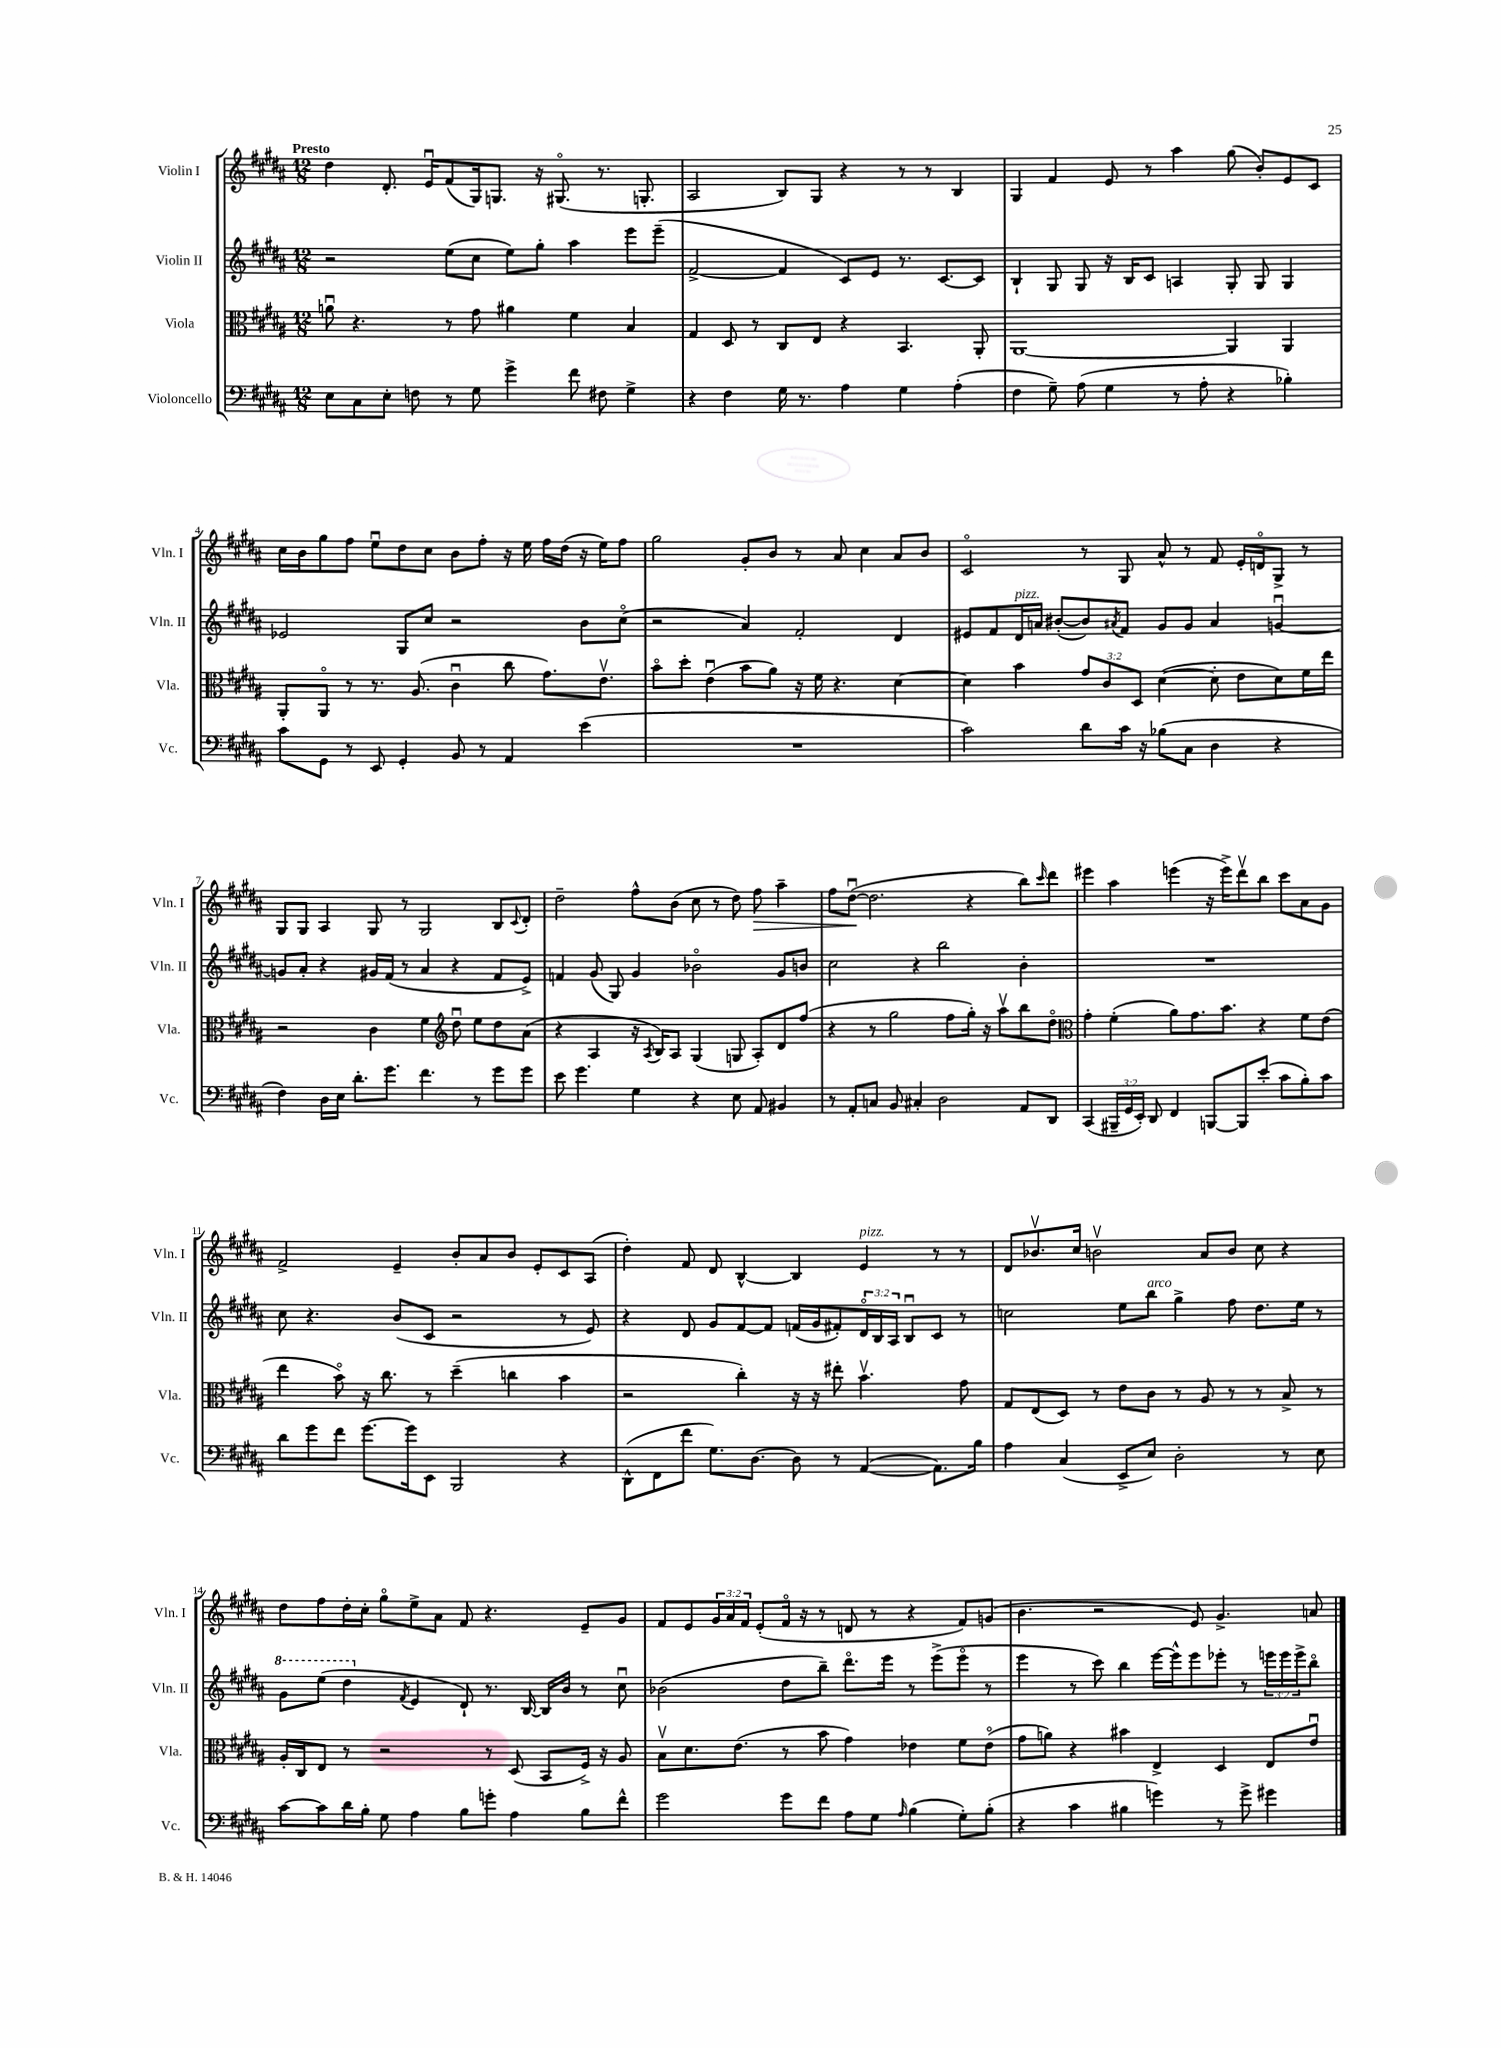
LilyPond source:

<<
\new StaffGroup <<
\new Staff = "s0" \with { instrumentName = "Violin I" shortInstrumentName = "Vln. I" } {
    \clef treble \key b \major \numericTimeSignature \time 12/8 \override Staff.TupletNumber.text = #tuplet-number::calc-fraction-text \tempo "Presto"
    dis''4 dis'8.-. e'16\downbow fis'8( gis16) g8. r16 gis8.\flageolet( r8. g8.-. |
    ais2 b8) gis8 r4 r8 r8 b4 |
    gis4 fis'4 e'8 r8 ais''4 gis''8( b'8-.) e'8 cis'8 |
    cis''16 b'16 gis''8 fis''8 e''8\downbow dis''8 cis''8 b'8 fis''8-. r16 e''16 fis''16 dis''16( r16 e''16) fis''8 |
    gis''2 gis'8-. b'8 r8 ais'8 cis''4 ais'8 b'8 |
    cis'2\flageolet r8 gis8 ais'8-^ r8 fis'8 e'16-. d'16\flageolet gis8-> r8 |
    gis8 gis8 ais4 gis8 r8 gis2 b8 \appoggiatura { cis'8 } dis'8-. |
    dis''2-- fis''8-^ b'8( cis''8 r8 dis''8) fis''8\> ais''4-- |
    fis''8 dis''8~\downbow\!( dis''2. r4 b''8) \grace { cis'''16 } dis'''8 |
    eis'''4 ais''4 e'''4( r16 e'''16->) dis'''8\upbow b''8 cis'''8 ais'8 gis'8 |
    fis'2-> e'4-- b'8-. ais'8 b'8 e'8-. cis'8 ais8( |
    dis''4-.) fis'8 dis'8 b4~-^ b4 e'4^\markup { \italic "pizz." } r8 r8 |
    dis'8 bes'8.\upbow cis''16 b'2\upbow ais'8 b'8 cis''8 r4 |
    dis''8 fis''8 dis''16-. cis''16-. gis''8\flageolet e''8-> ais'8 fis'8 r4. e'8-- gis'8 |
    fis'8 e'8 \tuplet 3/2 { gis'16 ais'16 fis'16 } e'8-.( fis'16\flageolet r16 r8 d'8 r8 r4 fis'8) g'8( |
    b'4. r2 e'8) gis'4.-> a'8 \bar "|." |
}
\new Staff = "s1" \with { instrumentName = "Violin II" shortInstrumentName = "Vln. II" } {
    \clef treble \key b \major \numericTimeSignature \time 12/8 \override Staff.TupletNumber.text = #tuplet-number::calc-fraction-text
    r2 e''8( cis''8 e''8) gis''8-. ais''4 e'''8 e'''8--( |
    fis'2~-> fis'4 cis'8) e'8 r8. cis'8.~ cis'8 |
    b4-! gis8 gis8 r16 b16 cis'8 a4 gis8-. gis8 gis4 |
    ees'2 gis8 cis''8 r2 b'8 cis''8\flageolet( |
    r2 ais'4) fis'2-. dis'4 |
    eis'8 fis'8 dis'16^\markup { \italic "pizz." } a'16 bis'8~-.( bis'8) \acciaccatura { ais'8 } fis'8 gis'8 gis'8 ais'4 g'4~\downbow |
    g'8 ais'8-. r4 gis'16 fis'16( r8 ais'4 r4 fis'8 e'8->) |
    f'4 gis'8( gis8) gis'4 bes'2\flageolet gis'8 b'8 |
    cis''2 r4 b''2 b'4-. |
    R1. |
    cis''8 r4. b'8( cis'8 r2 r8 e'8) |
    r4 dis'8 gis'8 fis'8~ fis'8 f'16( gis'16 fis'8-.) \tuplet 3/2 { dis'16\flageolet b16 ais16 } b8\downbow cis'8 r8 |
    c''2 e''8 b''8^\markup { \italic "arco" } gis''4-> fis''8 dis''8. e''16 r8 |
    \ottava #1 gis''8 e'''8( dis'''4 \ottava #0 \acciaccatura { fis'8 } e'4 dis'8-!) r8. b16~ b16 b'16 r8 cis''8\downbow |
    bes'2( dis''8 b''8--) dis'''8.\flageolet e'''16 r8 e'''8->( e'''8\flageolet r8 |
    e'''4 r8 cis'''8) b''4 e'''16~ e'''16-^ e'''8 ees'''8-. r8 \tuplet 3/2 { e'''16 e'''16 e'''16-> } b''8\flageolet \bar "|." |
}
\new Staff = "s2" \with { instrumentName = "Viola" shortInstrumentName = "Vla." } {
    \clef alto \key b \major \numericTimeSignature \time 12/8 \override Staff.TupletNumber.text = #tuplet-number::calc-fraction-text
    a'8\downbow r4. r8 gis'8 ais'4 fis'4 b4 |
    gis4 dis8 r8 cis8 e8 r4 b,4. ais,8-. |
    ais,1~ ais,4 ais,4 |
    ais,8-. ais,8\flageolet r8 r8. ais8.( cis'4\downbow cis''8 gis'8.) e'8.\upbow |
    b'8\flageolet dis''8-. e'4\downbow( b'8 ais'8) r16 fis'16 r4. dis'4~ |
    dis'4 b'4 \tuplet 3/2 { gis'8 cis'8 dis8 } dis'4~( dis'8-. e'8 dis'8) fis'16 e''16 |
    r2 cis'4 fis'4 \clef treble dis''8\downbow e''8 dis''8 ais'8( |
    r4 ais4 r16 \acciaccatura { ais8 } b16) ais8 gis4( g8 ais8-.) dis'8 fis''8( |
    r4 r8 gis''2 fis''8 gis''16-.) r16 ais''8\upbow b''8 dis''8\flageolet |
    \clef alto gis'4-. fis'4-.( ais'8) gis'8. b'8. r4 fis'8 e'8( |
    e''4 b'8\flageolet) r16 cis''8. r8 dis''4--( c''4 b'4 |
    r2 cis''4-.) r16 r16 eis''8-. b'4.\upbow gis'8 |
    gis8 e8( dis8) r8 e'8 cis'8 r8 ais8 r8 r8 b8-> r8 |
    ais16-. cis16 e8 r8 r2 r8 dis8( b,8 fis16->) r16 ais8 |
    b8\upbow dis'8. e'8.( r8 b'8 gis'4) ees'4 fis'8 ees'8\flageolet( |
    gis'8 a'8) r4 bis'4 e4-> dis4 e8 e'8\downbow \bar "|." |
}
\new Staff = "s3" \with { instrumentName = "Violoncello" shortInstrumentName = "Vc." } {
    \clef bass \key b \major \numericTimeSignature \time 12/8 \override Staff.TupletNumber.text = #tuplet-number::calc-fraction-text
    e8 cis8 e8-. f8 r8 gis8 gis'4-> fis'8 fis8 gis4-> |
    r4 fis4 gis16 r8. ais4 gis4 ais4-.( |
    fis4 gis8--) ais8( gis4 r8 ais8-. r4 bes4-.) |
    cis'8 gis,8 r8 e,8 gis,4-. b,8 r8 ais,4 e'4( |
    R1. |
    cis'2) dis'8 cis'16 r16 bes8( cis8 dis4 r4 |
    fis4) dis16 e16 dis'8.-. gis'8. fis'4. r8 gis'8 gis'8 |
    e'8 gis'4. gis4 r4 e8 ais,8 bis,4 |
    r8 ais,8-. c8 b,8 cis4-. dis2 ais,8 dis,8 |
    cis,4( \tuplet 3/2 { bis,,16-- gis,16 e,16-.) } dis,8 fis,4 b,,8~ b,,8 e'8-.( cis'8 b8-.) cis'8 |
    dis'8 gis'8 fis'8 gis'8.~ gis'16 e,8 b,,2 r4 |
    dis,8-^( fis,8 fis'8 gis8.) dis8.~ dis8 r8 ais,4~( ais,8.) b16 |
    ais4 cis4( e,8-> e8) dis2-. r8 e8 |
    cis'8~ cis'8 dis'16 b16-. gis8 ais4 b8 g'8-. ais4 b8 fis'8-^ |
    gis'2 gis'8 fis'8 ais8 gis8 \grace { ais16 } b4( gis8-.) b8-.( |
    r4 cis'4 bis4 g'4) r8 g'8-> gis'4 \bar "|." |
}
>>
>>
